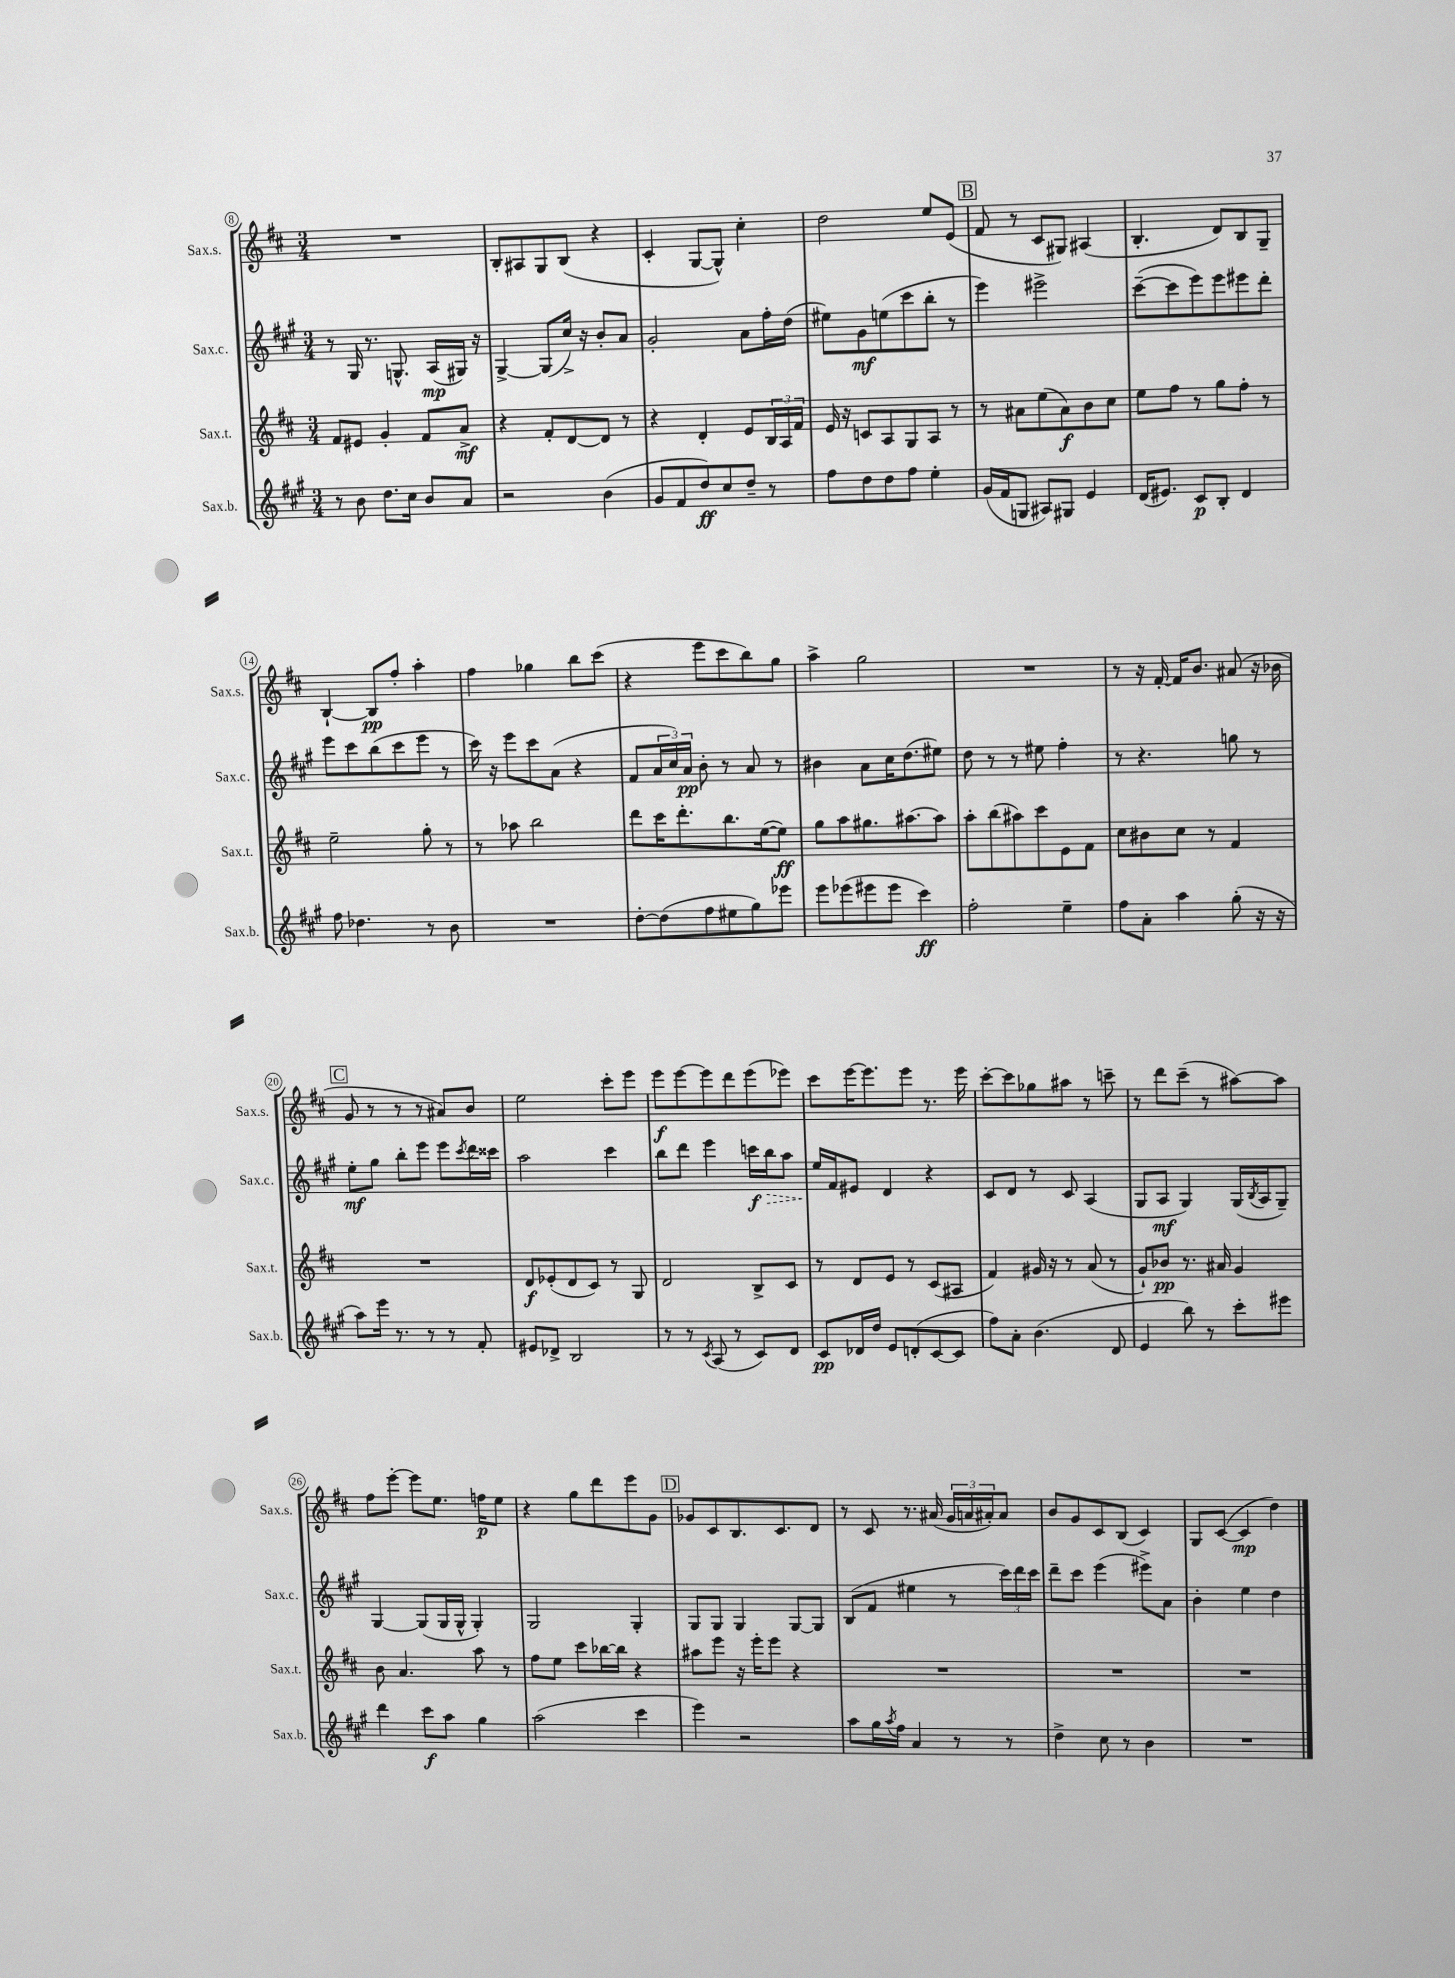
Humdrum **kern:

**kern	**kern	**kern	**kern
*staff4	*staff3	*staff2	*staff1
*clefG2	*clefG2	*clefG2	*clefG2
*k[f#c#g#]	*k[f#c#]	*k[f#c#g#]	*k[f#c#]
*M3/4	*M3/4	*M3/4	*M3/4
8r	8f#	8r	2.r
8b	8e#	16G#	.
.	.	8.r	.
8.dd	4g'	.	.
.	.	8.G^^	.
16cc#	.	.	.
8b	8f#	.	.
.	.	(16A	.
8a	8a^	16G#)	.
.	.	16r	.
=	=	=	=
2r	4r	[4G#^	8B'
.	.	.	8A#
.	8f#'	(8G#]	8G
.	[8d	16cc#^)	(8B
.	.	16r	.
(4b	8d]	8b'	4r
.	8r	8a	.
=	=	=	=
8g#	4r	2g#'	4c#'
8f#	.	.	.
8dd)	4d'	.	[8G
8cc#	.	.	8G^^])
8dd~	8e	8a	4cc#'
8r	24B	16ff#'	.
.	24A	.	.
.	.	(16dd	.
.	24f#	.	.
=	=	=	=
8ff#	16e	8ee#)	2dd
.	16r	.	.
8dd	8c	8g#	.
8dd	8A	(8ee	.
8ff#	8G	8ccc#	.
4ee'	8A	8bb'	8ee
.	8r	8r	(8e
=	=	=	=
(16g#	8r	4eee)	8f#
16f#	.	.	.
8G	8a#	.	8r
8A#)	(8ee	2eee#^	8c#
8G#	8a#)	.	8G#)
4e	8b	.	(4A#
.	8cc#	.	.
=	=	=	=
(16d	8ee	([8ccc#~	4.B'
8.e#)	.	.	.
.	8ff#	8ccc#]	.
8c#	8r	8eee)	.
8B'	8gg	8eee	8d)
4d	8ff#'	8eee#	8B
.	8r	8ddd'	8G~
=	=	=	=
8ff#	2ee~	8eee	[4B`
4.dd-	.	8ccc#	.
.	.	(8bb	8B]
.	.	8ccc#	8ff#'
8r	8gg'	8eee	4aa'
8b	8r	8r	.
=	=	=	=
2.r	8r	16ccc#)	4ff#
.	.	16r	.
.	8aa-	8eee	.
.	2bb	8ccc#	4gg-
.	.	(8a	.
.	.	4r	8bb
.	.	.	(8ccc#
=	=	=	=
[8dd'	8ddd	8f#	4r
(8dd]	16ccc#	24a	.
.	.	24cc#)	.
.	8.ddd'	.	.
.	.	24a	.
8ff#	.	8b'	8eee
8ee#	8.bb	8r	8ccc#
8gg#)	.	8a	8bb)
.	([16ee	.	.
8eee-	8ee])	8r	8gg
=	=	=	=
8eee	8gg	4b#	4aa^
(8eee-	8aa	.	.
8eee#	8.gg#	8a	2gg
8eee#	.	16cc#	.
.	[8.aa#	(8.dd	.
4ccc#)	.	.	.
.	8aa#]	8ee#)	.
=	=	=	=
2ff#'	8aa'	8dd	2.r
.	(8bb	8r	.
.	8aa#)	8r	.
.	8ccc#	8ee#	.
4ee~	8e	4ff#'	.
.	8f#	.	.
=	=	=	=
8ff#	8cc#	8r	8r
8a'	8b#	4.r	16r
.	.	.	[16f#'
4aa	8cc#	.	16f#]
.	.	.	8.b
.	8r	.	.
(8gg#'	4f#	8gg	(8a#
16r	.	8r	16r
16r	.	.	16b-
=	=	=	=
8aa)	2.r	8ee'	8g
16eee	.	8gg#	8r
8.r	.	.	.
.	.	8bb'	8r
8r	.	8eee	8r
8r	.	8eee	8a#)
.	.	8qccc#	.
8f#'	.	16ddd	8b
.	.	16ccc##	.
=	=	=	=
8e#	8d	2aa	2ee
8d-^	(8e-'	.	.
2B	8d	.	.
.	8c#)	.	.
.	8r	4ccc#	8ccc#'
.	8G	.	8eee
=	=	=	=
8r	2d	8bb	8eee
8r	.	8ddd	[8eee
8qc#	.	.	.
(8A	.	4eee	8eee]
8r	.	.	8ddd
8c#)	8B^	16ccc	(8eee
.	.	16bb	.
8d	8c#	8aa	8eee-)
=	=	=	=
8c#	8r	16ee	8ccc#
.	.	16f#	.
16d-	8d	8e#	[16eee
16dd	.	.	8.eee]
8e	8e	4d	.
(8d'	8r	.	8eee
[8c#	(8c#	4r	8.r
8c#]	8A#	.	.
.	.	.	16eee
=	=	=	=
8ff#)	4f#)	8c#	[8ccc#'
8a'	.	8d	8ccc#]
(4.b	16g#	8r	8gg-
.	16r	.	.
.	8r	8c#	8aa#
.	(8a	(4A	8r
8d	8r	.	8ccc~
=	=	=	=
4e	8g`)	8G#	8r
.	8b-	8A	8ddd
8bb)	8.r	4G#)	(8ccc#~
8r	.	.	8r
.	16a#	.	.
8ccc#'	4g	(16G#	[8aa#)
.	.	8qB	.
.	.	16A	.
8eee#	.	8G#~)	8aa#]
=	=	=	=
4ddd	8b	[4G#	8ff#
.	4.a	.	[8eee'
8ccc#	.	(8G#]	8eee]
8aa	.	16G#	8.ee
.	.	16G#^^	.
4gg#	8aa	4G#')	.
.	.	.	16ff
.	8r	.	8ee
=	=	=	=
(2aa	8ff#	2G#	4r
.	8ee	.	.
.	8ccc#	.	8gg
.	[16bb-	.	8ddd
.	16bb-]	.	.
4ccc#	4r	4G#'	8eee
.	.	.	8g
=	=	=	=
4eee)	8aa#	8G#	8g-
.	8eee	8G#	8c#
2r	16r	4G#	8.B
.	16eee'	.	.
.	8eee	.	.
.	.	.	8.c#
.	4r	[8G#	.
.	.	8G#]	8d
=	=	=	=
8aa	2.r	(8B	8r
16gg#	.	8f#	8c#
8qaa	.	.	.
16ff#	.	.	.
4a	.	4ee#	8.r
.	.	.	(16a#
8r	.	8r	24g
.	.	.	24a
.	.	.	24a#')
8r	.	24ccc#)	8a#
.	.	24ddd	.
.	.	24ccc#	.
=	=	=	=
4dd^	2.r	8ddd~	8b
.	.	8ccc#	8g
8cc#	.	(4eee	8c#
8r	.	.	(8B
4b	.	8eee#^)	4c#)
.	.	8a	.
=	=	=	=
2.r	2.r	4b'	8G
.	.	.	([8c#
.	.	4ee	4c#]
.	.	4dd	4dd)
==	==	==	==
*-	*-	*-	*-
